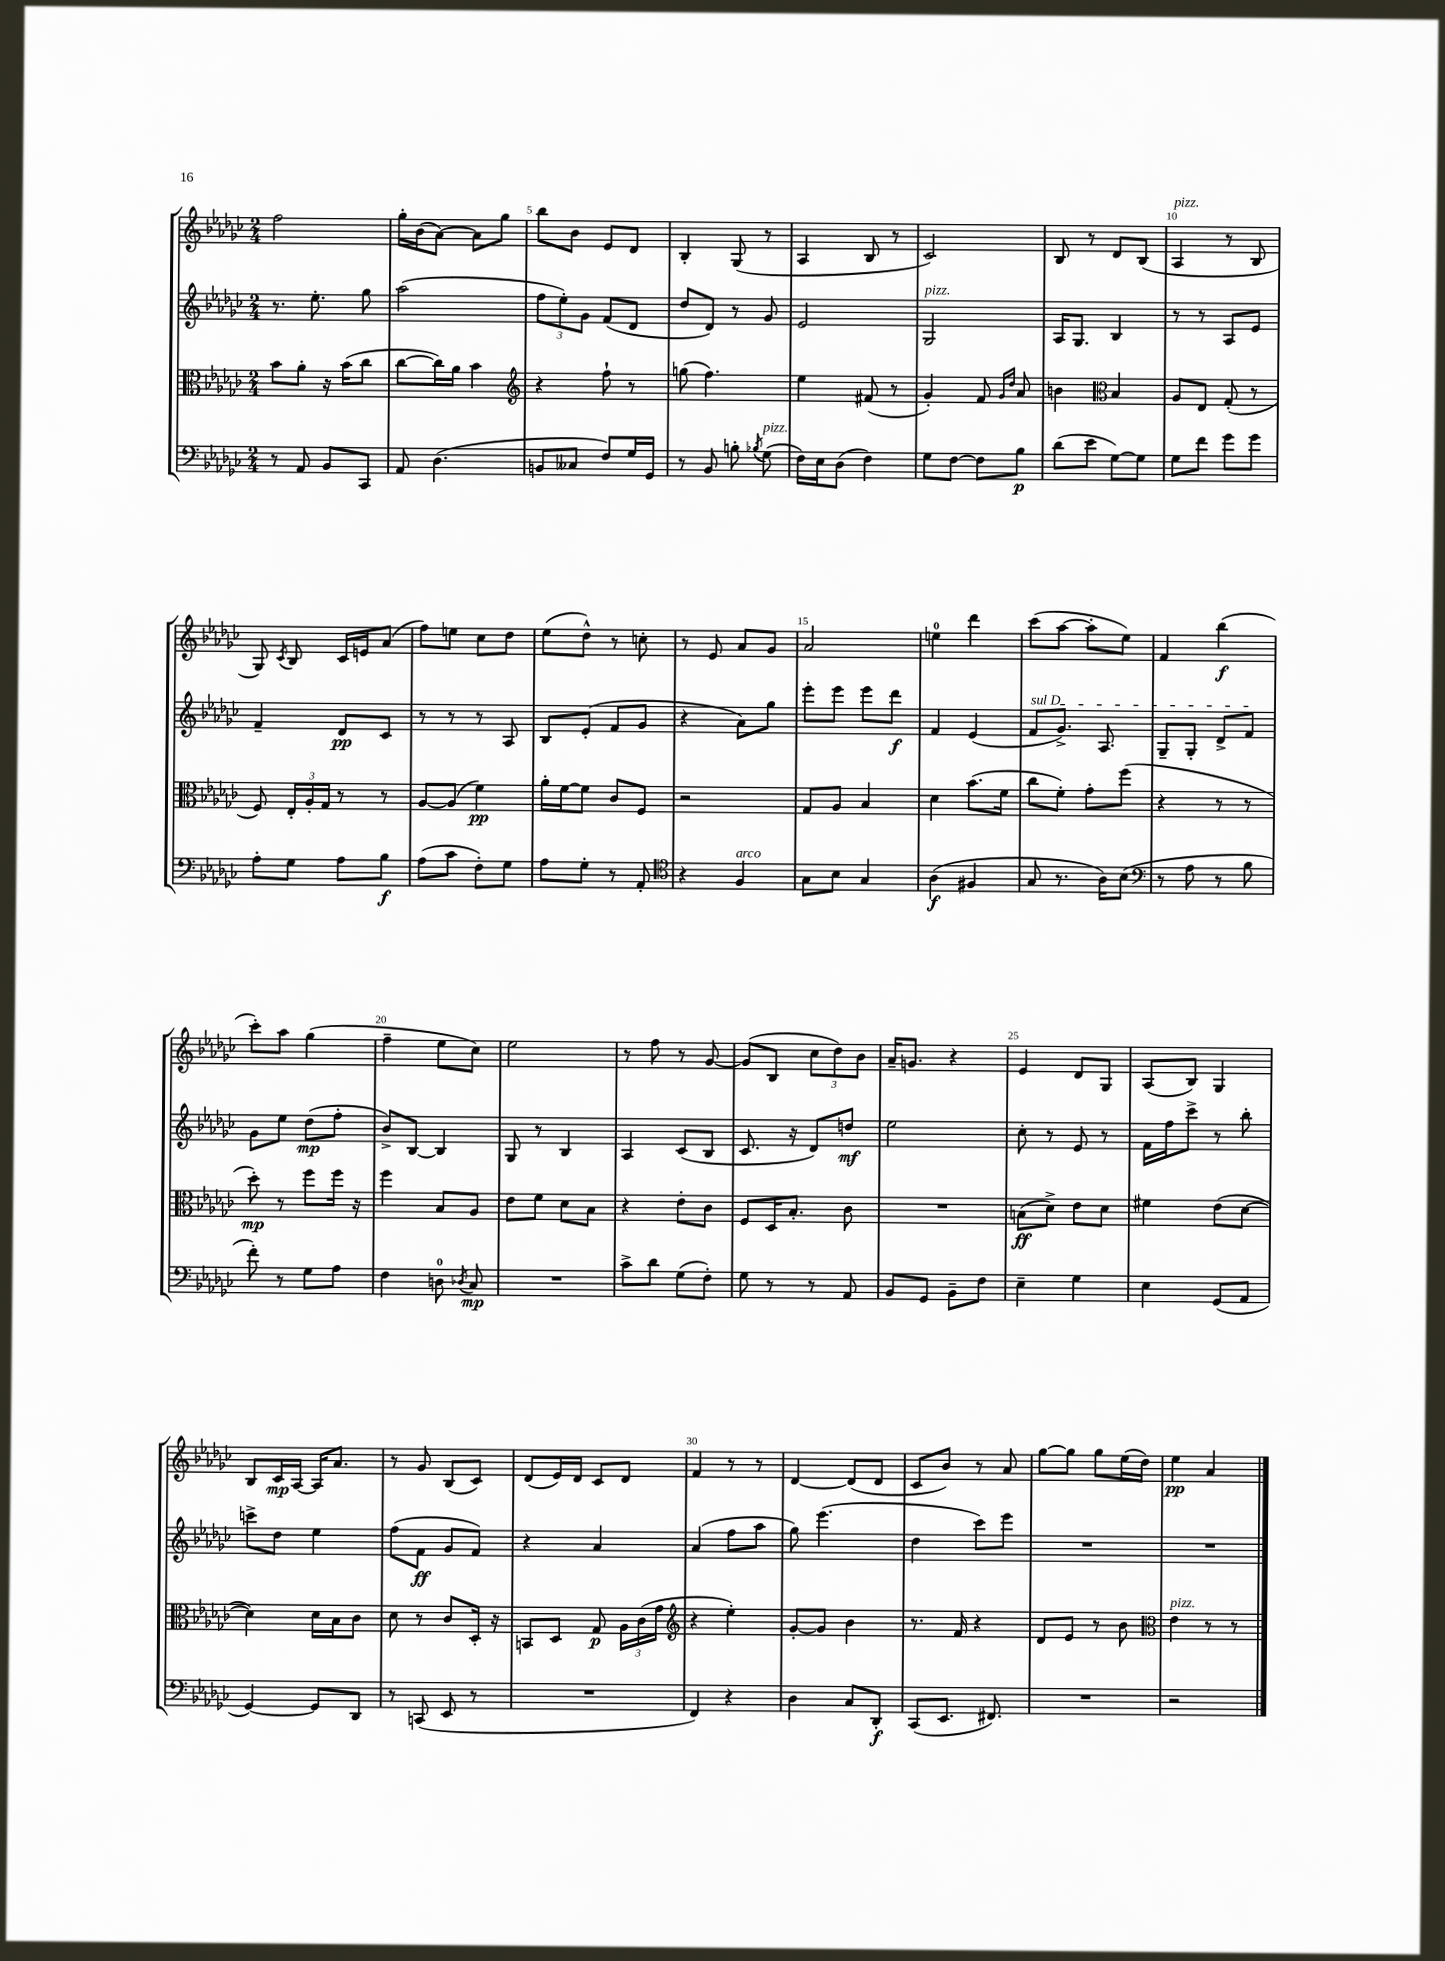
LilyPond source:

<<
\new StaffGroup <<
\new Staff = "s0" {
    \clef treble \key ges \major \numericTimeSignature \time 2/4
    \autoBeamOff f''2 |
    ges''16[-. bes'16( aes'8]~) aes'8[ ges''8] |
    bes''8[ bes'8] ees'8[ des'8] |
    bes4-. ges8( r8 |
    aes4 bes8 r8 |
    ces'2) |
    bes8 r8 des'8[ bes8]( |
    aes4^\markup { \italic "pizz." } r8 bes8 |
    ges8) \acciaccatura { ces'8 } bes8 ces'16[ e'16 aes'8]( |
    f''8[) e''8] ces''8[ des''8] |
    ees''8[( des''8]-^) r8 c''8-. |
    r8 ees'8 aes'8[ ges'8] |
    aes'2 |
    e''4-0 des'''4 |
    ces'''8[( aes''8]~ aes''8[-. ees''8]) |
    f'4 bes''4\f( |
    ces'''8[-.) aes''8] ges''4( |
    f''4-- ees''8[ ces''8]) |
    ees''2 |
    r8 f''8 r8 ges'8~ |
    ges'8[( bes8] \tuplet 3/2 { ces''8[ des''8) bes'8] } |
    aes'16[-- g'8.] r4 |
    ees'4 des'8[ ges8] |
    aes8[( bes8]) ges4 |
    bes8[ ces'16\mp aes16]~ aes16[ aes'8.] |
    r8 ges'8 bes8[( ces'8]) |
    des'8[( ees'16) des'16] ces'8[ des'8] |
    f'4 r8 r8 |
    des'4~ des'8[( des'8] |
    ces'8[ bes'8]) r8 aes'8 |
    ges''8[~ ges''8] ges''8[ ees''16( des''16]) |
    ees''4\pp aes'4 \bar "|." |
}
\new Staff = "s1" {
    \clef treble \key ges \major \numericTimeSignature \time 2/4
    \autoBeamOff r8. ees''8.-. ges''8 |
    aes''2( |
    \tuplet 3/2 { f''8[ ees''8-.) ges'8] } f'8[( des'8] |
    des''8[ des'8]) r8 ges'8 |
    ees'2 |
    ges2^\markup { \italic "pizz." } |
    aes16[ ges8.] bes4 |
    r8 r8 aes8[ ees'8] |
    f'4-- des'8[\pp ces'8] |
    r8 r8 r8 aes8 |
    bes8[ ees'8]-.( f'8[ ges'8] |
    r4 aes'8[) ges''8] |
    ees'''8[-. ees'''8] ees'''8[ des'''8]\f |
    f'4 ees'4( |
    \once \override TextSpanner.bound-details.left.text = \markup { \italic "sul D" } f'8[\startTextSpan ges'8.]->) aes8. |
    ges8[-- ges8]-. des'8[-> f'8]\stopTextSpan |
    ges'8[ ees''8] des''8[\mp( f''8]-. |
    bes'8[->) bes8]~ bes4 |
    ges8 r8 bes4 |
    aes4 ces'8[( bes8] |
    ces'8. r16 des'8[) d''8]\mf |
    ees''2 |
    ces''8-. r8 ees'8 r8 |
    f'16[ f''16 ces'''8]-> r8 bes''8-. |
    c'''8[-> des''8] ees''4 |
    f''8[( f'8]\ff ges'8[ f'8]) |
    r4 aes'4 |
    aes'4( f''8[ aes''8] |
    ges''8) ees'''4.( |
    des''4 ces'''8[) ees'''8] |
    R2 |
    R2 \bar "|." |
}
\new Staff = "s2" {
    \clef alto \key ges \major \numericTimeSignature \time 2/4
    \autoBeamOff bes'8[ aes'8]-. r16 bes'16[( ces''8] |
    ces''8[~ ces''16) aes'16] bes'4 |
    \clef treble r4 f''8-! r8 |
    g''8( f''4.) |
    ees''4 fis'8( r8 |
    ges'4-.) f'8 \grace { ges'16[ des''16] } aes'8 |
    b'4 \clef alto bes4 |
    aes8[ ees8] ges8-.( r8 |
    f8) \tuplet 3/2 { ees16[-. aes16-. ges16] } r8 r8 |
    aes8[~ aes8]( f'4\pp) |
    aes'16[-. f'16~ f'8] ces'8[ f8] |
    r2 |
    ges8[ aes8] bes4 |
    des'4 bes'8.[( f'16] |
    ces''8[ f'8]-.) ges'8[-. f''8]( |
    r4 r8 r8 |
    des''8-.\mp) r8 f''8[ f''16] r16 |
    f''4 bes8[ aes8] |
    ees'8[ f'8] des'8[ bes8] |
    r4 ees'8[-. ces'8] |
    f8[ des16 bes8.]-. ces'8 |
    R2 |
    b8[\ff( des'8]->) ees'8[ des'8] |
    fis'4 ees'8[( des'8]~ |
    des'4) des'16[ bes16 ces'8] |
    des'8 r8 ces'8[ des16]-. r16 |
    b,8[ des8] ges8\p \tuplet 3/2 { aes16[ ces'16( ges'16] } |
    \clef treble r4 ees''4-.) |
    ges'8[~-. ges'8] bes'4 |
    r8. f'16 r4 |
    des'8[ ees'8] r8 bes'8 |
    \clef alto ees'4^\markup { \italic "pizz." } r8 r8 \bar "|." |
}
\new Staff = "s3" {
    \clef bass \key ges \major \numericTimeSignature \time 2/4
    \autoBeamOff r8 aes,8 bes,8[ ces,8] |
    aes,8 des4.( |
    b,8[ ceses8] f8[) ges16 ges,16] |
    r8 bes,8 b8-. \acciaccatura { bes8 } ges8^\markup { \italic "pizz." }( |
    f16[) ees16 des8]( f4) |
    ges8[ f8]~ f8[ bes8]\p |
    des'8[( ees'8] ges8[~) ges8] |
    ges8[ f'8] ges'8[ ges'8] |
    aes8[-. ges8] aes8[ bes8]\f |
    aes8[( ces'8] f8[-.) ges8] |
    aes8[ ges8]-. r8 aes,8-. |
    \clef tenor r4 f4^\markup { \italic "arco" } |
    ges8[ bes8] ges4 |
    aes4\f( fis4 |
    ges8 r8. aes16[) bes8]( |
    \clef bass r8 aes8 r8 bes8 |
    f'8-.) r8 ges8[ aes8] |
    f4 d8-0 \acciaccatura { des8 } ces8\mp |
    R2 |
    ces'8[-> des'8] ges8[( f8]-.) |
    ges8 r8 r8 aes,8 |
    bes,8[ ges,8] bes,8[-- f8] |
    ees4-- ges4 |
    ees4 ges,8[( aes,8] |
    ges,4~) ges,8[ des,8] |
    r8 c,8( ees,8 r8 |
    R2 |
    f,4) r4 |
    des4 ces8[ des,8]-.\f |
    ces,8[( ees,8.] fis,8.) |
    R2 |
    r2 \bar "|." |
}
>>
>>
\layout { \context { \Score currentBarNumber = #3 \override BarNumber.break-visibility = ##(#f #t #t) barNumberVisibility = #(every-nth-bar-number-visible 5) } }
